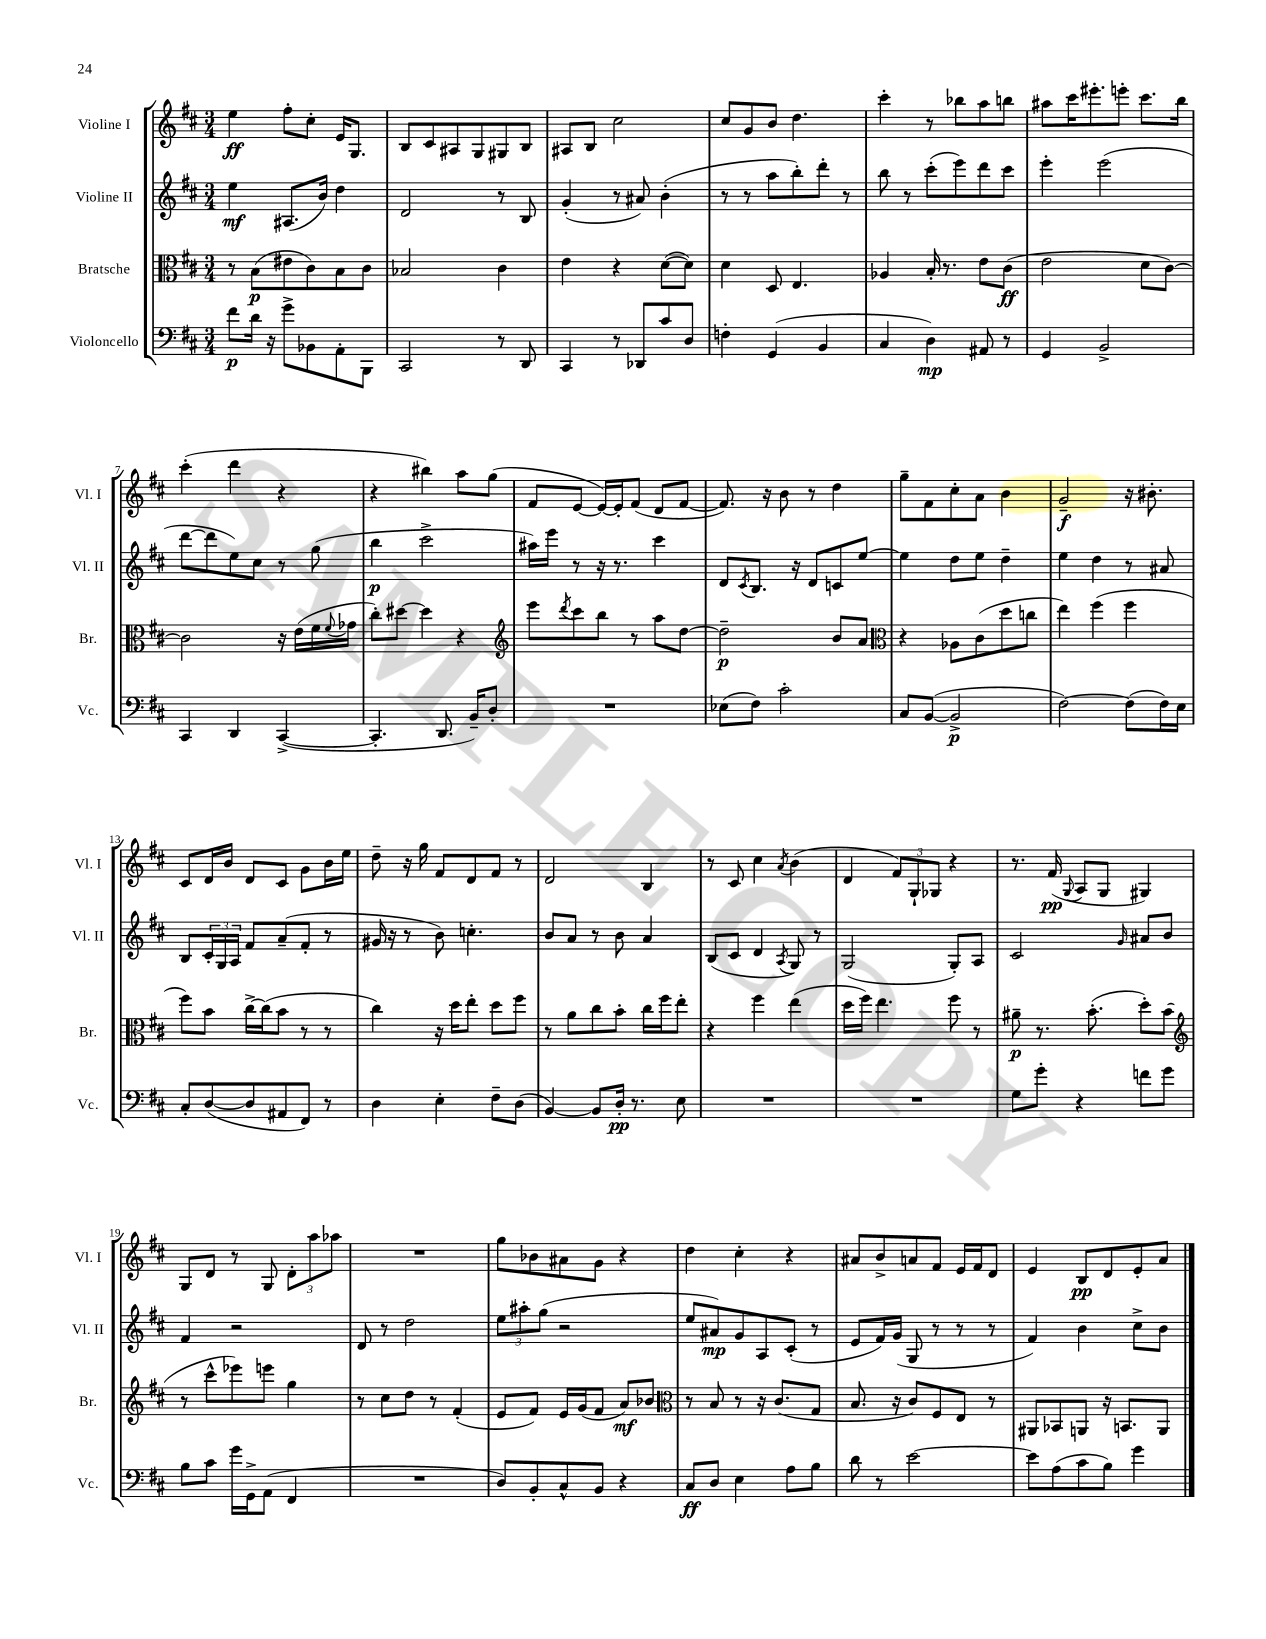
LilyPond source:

<<
\new StaffGroup <<
\new Staff = "s0" \with { instrumentName = "Violine I" shortInstrumentName = "Vl. I" } {
    \clef treble \key d \major \numericTimeSignature \time 3/4
    e''4\ff fis''8-. cis''8-. e'16 g8. |
    b8 cis'8 ais8 g8 gis8 b8 |
    ais8 b8 cis''2 |
    cis''8 g'8 b'8 d''4. |
    cis'''4-. r8 bes''8 a''8 b''8 |
    ais''8 cis'''16 eis'''8.-. e'''8-. cis'''8. b''16 |
    cis'''4-.( d'''4 r4 |
    r4 bis''4) a''8 g''8( |
    fis'8 e'8~ e'16~) e'16-. fis'8( d'8 fis'8~ |
    fis'8.) r16 b'8 r8 d''4 |
    g''8-- fis'8 cis''8-. a'8 b'4 |
    g'2--\f r16 bis'8.-. |
    cis'8 d'16 b'16 d'8 cis'8 g'8 b'16 e''16 |
    d''8-- r16 g''16 fis'8 d'8 fis'8 r8 |
    d'2 b4 |
    r8 cis'8 cis''4 \acciaccatura { a'8 } b'4( |
    d'4 \tuplet 3/2 { fis'8) g8-! ges8 } r4 |
    r8. fis'16\pp( \appoggiatura { g8 } a8 g8 gis4) |
    g8 d'8 r8 g8 \tuplet 3/2 { d'8-. a''8 aes''8 } |
    R2. |
    g''8 bes'8 ais'8 g'8 r4 |
    d''4 cis''4-. r4 |
    ais'8 b'8-> a'8 fis'8 e'16 fis'16 d'8 |
    e'4 b8\pp d'8 e'8-. a'8 \bar "|." |
}
\new Staff = "s1" \with { instrumentName = "Violine II" shortInstrumentName = "Vl. II" } {
    \clef treble \key d \major \numericTimeSignature \time 3/4
    e''4\mf ais8.( b'16) d''4 |
    d'2 r8 b8 |
    g'4-.( r8 ais'8) b'4-.( |
    r8 r8 a''8 b''8-.) d'''8-. r8 |
    b''8 r8 cis'''8-.( e'''8) d'''8 cis'''8 |
    e'''4-. e'''2( |
    d'''8~ d'''8 e''8) cis''8 r8 g''8( |
    b''4\p cis'''2-> |
    ais''16) e'''16 r8 r16 r8. cis'''4 |
    d'8 \acciaccatura { cis'8 } b8. r16 d'8 c'8 e''8~ |
    e''4 d''8 e''8 d''4-- |
    e''4 d''4 r8 ais'8 |
    b8 \tuplet 3/2 { cis'16-. g16 a16 } fis'8 a'8--( fis'8-. r8 |
    gis'16 r16 r8 b'8) c''4.-. |
    b'8 a'8 r8 b'8 a'4 |
    b8( cis'8 d'4 \acciaccatura { a8 } g8) r8 |
    g2( g8-.) a8 |
    cis'2 \grace { g'16 } ais'8 b'8 |
    fis'4 r2 |
    d'8 r8 d''2 |
    \tuplet 3/2 { e''8 ais''8-. g''8( } r2 |
    e''8 ais'8\mp) g'8 a8 cis'8-.( r8 |
    e'8 fis'16) g'16( g8 r8 r8 r8 |
    fis'4) b'4 cis''8-> b'8 \bar "|." |
}
\new Staff = "s2" \with { instrumentName = "Bratsche" shortInstrumentName = "Br." } {
    \clef alto \key d \major \numericTimeSignature \time 3/4
    r8 b8\p( eis'8 cis'8) b8 cis'8 |
    bes2 cis'4 |
    e'4 r4 d'8~( d'8) |
    d'4 d8 e4. |
    aes4 b16-. r8. e'8 cis'8\ff( |
    e'2 d'8 cis'8~) |
    cis'2 r16 e'16( fis'16 \appoggiatura { fis'8 } ges'16 |
    cis''8-.) dis''8~ dis''4 r4 |
    \clef treble e'''8 \acciaccatura { d'''8 } cis'''8 b''8 r8 a''8 d''8~ |
    d''2--\p b'8 a'8 |
    \clef alto r4 aes8 cis'8( d''8 c''8 |
    e''4) fis''4( fis''4 |
    fis''8) b'8 cis''16~-> cis''16( b'8 r8 r8 |
    cis''4) r16 d''16 e''8-. d''8 fis''8 |
    r8 a'8 cis''8 b'8-. cis''16 fis''16 e''8-. |
    r4 fis''4 e''4( |
    d''16 fis''16) e''4. fis''8 r8 |
    ais'8--\p r8. b'8.-.( d''8-.) b'8( |
    \clef treble r8 cis'''8-^ ees'''8) e'''8 g''4 |
    r8 cis''8 d''8 r8 fis'4-.( |
    e'8 fis'8) e'16 g'16( fis'8 a'8\mf) bes'8 |
    \clef alto r8 b8 r8 r16 cis'8.( g8 |
    b8. r16 cis'8) fis8 e8 r8 |
    ais,8 bes,8 a,8 r16 b,8. a,8 \bar "|." |
}
\new Staff = "s3" \with { instrumentName = "Violoncello" shortInstrumentName = "Vc." } {
    \clef bass \key d \major \numericTimeSignature \time 3/4
    fis'8\p d'16 r16 g'8-> bes,8 a,8-. b,,8 |
    cis,2 r8 d,8 |
    cis,4 r8 des,8 cis'8 d8 |
    f4-. g,4( b,4 |
    cis4 d4\mp) ais,8 r8 |
    g,4 b,2-> |
    cis,4 d,4 cis,4~->( |
    cis,4.-. d,8. b,16--) d8-. |
    R2. |
    ees8( fis8) cis'2-. |
    cis8 b,8~( b,2->\p |
    fis2~) fis8( fis16) e16 |
    cis8-. d8~( d8 ais,8 fis,8) r8 |
    d4 e4-. fis8-- d8( |
    b,4~) b,8 d16-.\pp r8. e8 |
    R2. |
    R2. |
    g8 g'8-. r4 f'8 g'8 |
    b8 cis'8 g'16 g,16-> a,8( fis,4 |
    R2. |
    d8) b,8-. cis8-^ b,8 r4 |
    cis8\ff d8 e4 a8 b8 |
    d'8 r8 e'2~ |
    e'8 a8( cis'8 b8) g'4 \bar "|." |
}
>>
>>
